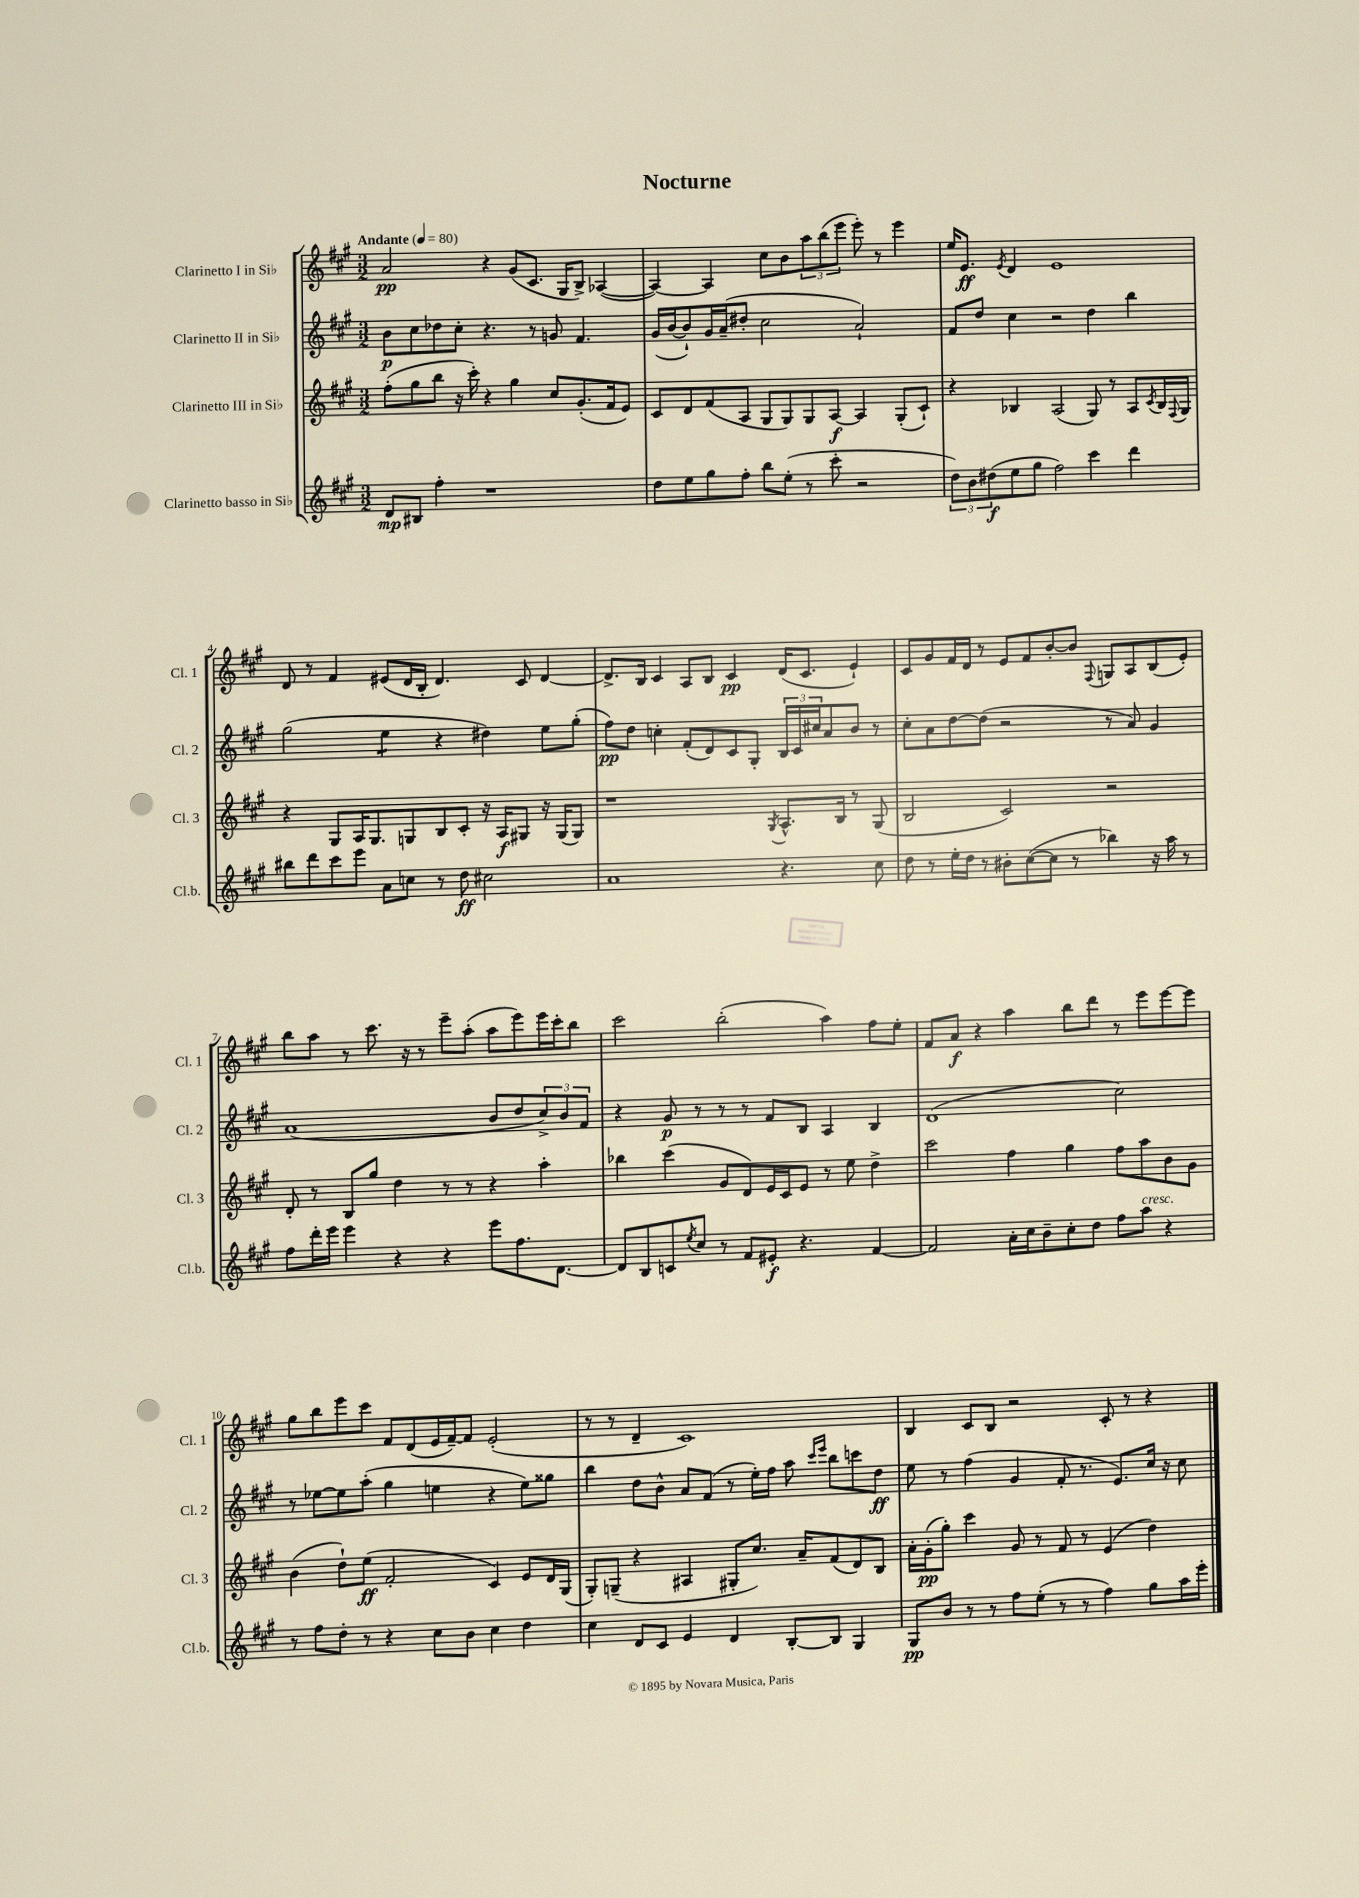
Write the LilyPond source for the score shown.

\header { title = "Nocturne" }
<<
\new StaffGroup <<
\new Staff = "s0" \with { instrumentName = "Clarinetto I in Sib" shortInstrumentName = "Cl. 1" } {
    \clef treble \key a \major \numericTimeSignature \time 3/2 \tempo "Andante" 4 = 80
    a'2\pp r4 gis'8( cis'8. gis16 b8->) aes4~( |
    aes4~) aes4 cis''8 b'8 \tuplet 3/2 { a''8 b''8( e'''8 } e'''8-.) r8 e'''4 |
    e''16 e'8.\ff \acciaccatura { e'8 } d'4 e'1 |
    d'8 r8 fis'4 eis'8( d'16 b16-. d'4.) cis'8 d'4~ |
    d'8.-> b16 cis'4 a8 b8 cis'4\pp d'16( cis'8. e'4-!) |
    cis'8 gis'8 fis'16 d'16 r8 e'8 fis'8 b'8~-. b'8 \appoggiatura { fis8 } g8 a8 b8( e'8-.) |
    b''8 a''8 r8 cis'''8. r16 r8 e'''8-- a''8-.( a''8 e'''8) e'''16 cis'''16-. b''8 |
    cis'''2 b''2-.( a''4) fis''8 e''8-. |
    fis'8 a'8\f r4 a''4 b''8 d'''8 r8 e'''8 e'''8~ e'''8 |
    gis''8 b''8 e'''8 cis'''8 fis'8 d'8( e'16 fis'16~--) fis'8 e'2-.( |
    r8 r8 d'4-- cis'1) |
    b4 cis'8 b8 r2 cis'8-. r8 r4 \bar "|." |
}
\new Staff = "s1" \with { instrumentName = "Clarinetto II in Sib" shortInstrumentName = "Cl. 2" } {
    \clef treble \key a \major \numericTimeSignature \time 3/2
    b'8\p cis''8 des''8 cis''8-. r4. r8 g'8 fis'4. |
    gis'16( b'16~ b'8-!) gis'16 a'16--( dis''8-. cis''2 a'2-!) |
    fis'8 d''8 cis''4 r2 d''4 b''4 |
    gis''2( e''4:8 r4 dis''4) e''8 gis''8-.( |
    fis''8\pp) d''8 c''4-. fis'8-.( d'8) cis'8 gis8-. \tuplet 3/2 { b16 cis'16 cis''16 } a'8 b'8 r8 |
    cis''8-. a'8 d''8~ d''8( r2 r8 a'8) gis'4 |
    a'1( b'8 d''8 \tuplet 3/2 { cis''8->) b'8 fis'8 } |
    r4 gis'8\p r8 r8 r8 fis'8 b8 a4 b4 |
    d'1( cis''2) |
    r8 ees''8~ ees''8 a''8-.( gis''4 e''4 r4 e''8) gisis''8 |
    b''4 d''8 b'8-^ a'8 fis'8( r8 e''16-.) fis''16 a''8 \grace { cis'''16 e'''16 } b''8 c'''8 d''8\ff |
    e''8 r8 fis''4( gis'4 fis'8-. r8. e'8.) cis''16 r16 cis''8 \bar "|." |
}
\new Staff = "s2" \with { instrumentName = "Clarinetto III in Sib" shortInstrumentName = "Cl. 3" } {
    \clef treble \key a \major \numericTimeSignature \time 3/2
    fis''8-.( gis''8 b''8 r16 cis'''16-.) r4 gis''4 cis''8 gis'8.-.( fis'16 e'8) |
    cis'8 d'8 fis'8( a8 gis8 gis8) gis8 a8~\f a4 gis8-.( cis'8-!) |
    r4 bes4 a2( gis8) r8 a8 \acciaccatura { cis'8 } bes16 \appoggiatura { fis8 } gis16 |
    r4 gis8 a16 gis8. g8 b8 cis'8-. r16 a16\f gis8 r16 gis16( gis8) |
    r1 \acciaccatura { gis8 } a8.-^ b16 r8 gis8( |
    b2 cis'2) r2 |
    d'8-. r8 b8 gis''8 d''4 r8 r8 r4 a''4-. |
    bes''4 cis'''4( gis'8 d'8) e'16 cis'16 e'8 r8 e''8 d''4-> |
    cis'''2 fis''4 gis''4 fis''8 a''8 b'8 gis'8 |
    b'4( d''8-!) e''8\ff( fis'2-. cis'4) e'8 d'16 gis16( |
    gis8-.) g8--( r4 ais4 gis8-. cis''8.) a'16-- fis'8( d'8) b8 |
    a'16-. gis'16-.\pp( gis''8-.) cis'''4 gis'8 r8 fis'8 r8 e'4( d''4) \bar "|." |
}
\new Staff = "s3" \with { instrumentName = "Clarinetto basso in Sib" shortInstrumentName = "Cl.b." } {
    \clef treble \key a \major \numericTimeSignature \time 3/2
    d'8\mp bis8 fis''4-. r1 |
    d''8 e''8 gis''8 fis''8-. b''8 e''8-.( r8 cis'''8-. r2 |
    \tuplet 3/2 { d''8) b'8 dis''8\f( } e''8 gis''8 fis''2) cis'''4 d'''4 |
    bis''8 d'''8 cis'''8 e'''8 a'8 c''8 r8 d''8\ff cis''2 |
    a'1 r4. cis''8 |
    d''8 r8 e''16-. d''16 r8 bis'8-. cis''8~( cis''8 r8 bes''4) r16 a''16 r8 |
    fis''8 d'''16-. e'''16 e'''4 r4 r4 e'''8 fis''8. d'8.~ |
    d'8 b8 c'8 \acciaccatura { e''8 } cis''8 r8 fis'8 eis'8-.\f r4. fis'4~ |
    fis'2 a'16-. cis''16 b'8-- cis''8-. d''8 fis''8 a''8^\markup { \italic "cresc." } r4 |
    r8 fis''8 d''8-. r8 r4 cis''8 b'8 cis''4 d''4 |
    cis''4 d'8 cis'8 e'4 d'4 b8~-. b8 gis4 |
    gis8\pp b'8 r8 r8 fis''8 e''8-.( r8 r8 fis''4) gis''8 a''16 e'''16-. \bar "|." |
}
>>
>>
